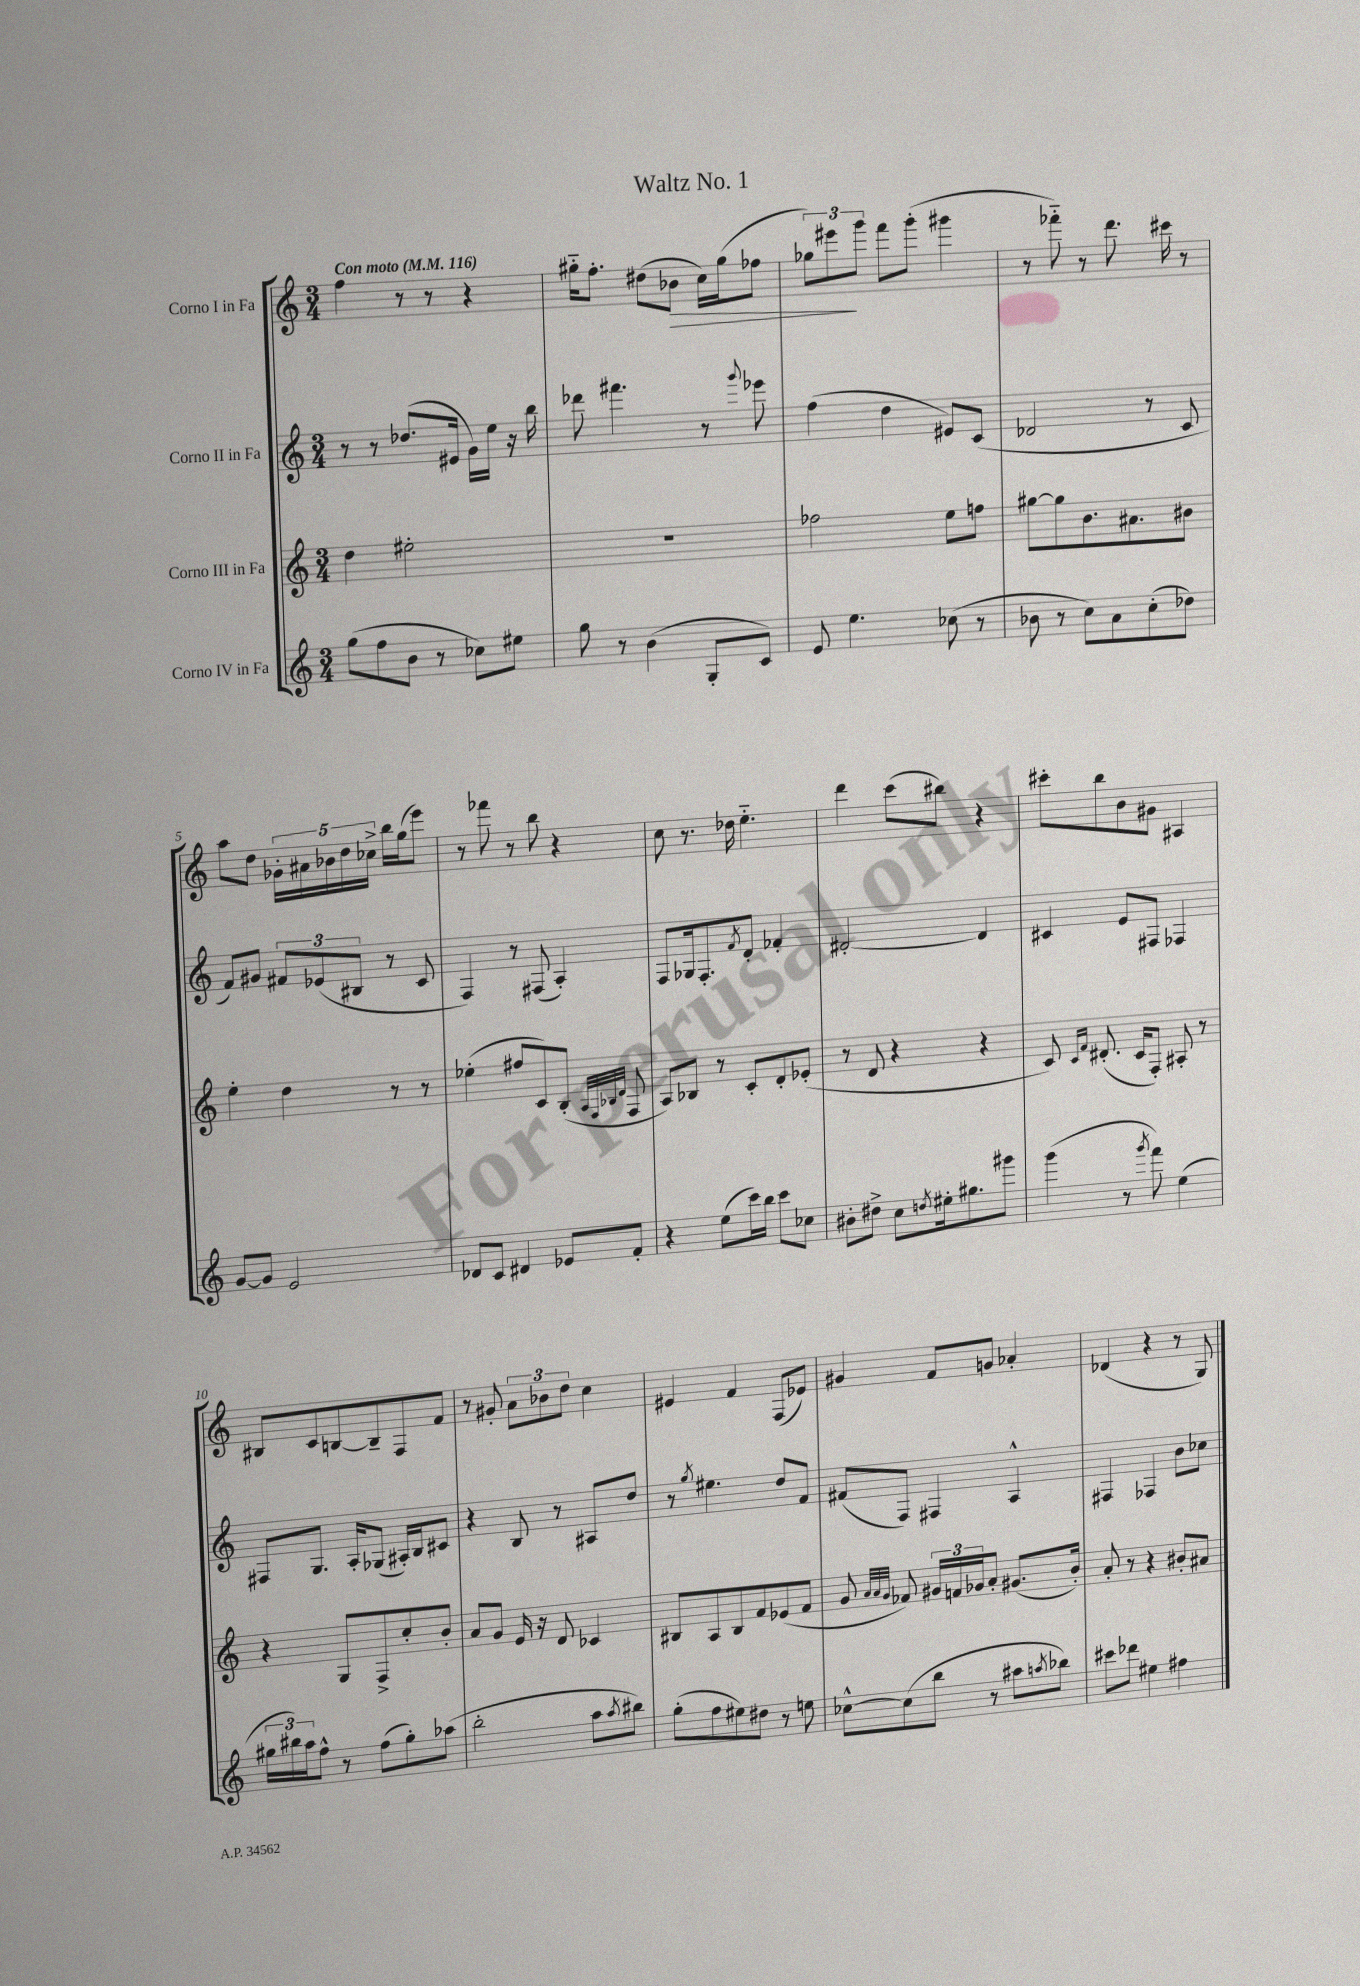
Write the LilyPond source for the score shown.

\header { title = "Waltz No. 1" }
<<
\new StaffGroup <<
\new Staff = "s0" \with { instrumentName = "Corno I in Fa" } {
    \clef treble \key c \major \numericTimeSignature \time 3/4 \tempo "Con moto" 4 = 116
    f''4 r8 r8 r4 |
    gis''16-_ f''8.-. dis''8( bes'8\> c''16) gis''16( fes''8 |
    \tuplet 3/2 { ges''8) eis'''8\! g'''8 } f'''8 g'''8-.( gis'''4 |
    r8 fes'''8-_) r8 d'''8. cis'''16 r8 |
    a''8 d''8 \tuplet 5/4 { ges'16-. ais'16 bes'16 d''16 ces''16-> } b''16 g''16( e'''8) |
    r8 fes'''8 r8 b''8 r4 |
    c''8 r8. des''16 e''4.-_ |
    d'''4 c'''8( bis''8) r4 |
    cis'''8-. b''8 b'8 gis'8 ais4 |
    bis8 c'8 b8~ b8-- f8 f'8 |
    r8 gis'8-. \tuplet 3/2 { a'8 bes'8 d''8 } c''4 |
    eis'4 f'4 f8( ees'8) |
    gis'4 f'8 g'8 aes'4-. |
    des'4( r4 r8 g8) \bar "|." |
}
\new Staff = "s1" \with { instrumentName = "Corno II in Fa" } {
    \clef treble \key c \major \numericTimeSignature \time 3/4
    r8 r8 des''8.( eis'16 g'16) e''16 r16 b''16 |
    des'''8 fis'''4. r8 \appoggiatura { g'''8 } ees'''8 |
    f''4( d''4 eis'8) c'8( |
    des'2 r8 c'8 |
    f'8) gis'8 \tuplet 3/2 { fis'8 ees'8( bis8 } r8 c'8 |
    f4) r8 fis8( a4-.) |
    f8 ges16 f8.-. \acciaccatura { f'8 } d'8-. fes'4-. |
    dis'2~-. dis'4 |
    cis'4 e'8 fis8 fes4 |
    fis8 g8. a16-. ges8( ais16-.) b16 cis'8 |
    r4 b8 r8 ais8 d''8 |
    r8 \acciaccatura { g''8 } eis''4. d''8 f'8 |
    fis'8( f8) fis4 a4-^ |
    fis4 fes4 b'8 ces''8 \bar "|." |
}
\new Staff = "s2" \with { instrumentName = "Corno III in Fa" } {
    \clef treble \key c \major \numericTimeSignature \time 3/4
    d''4 eis''2-. |
    R2. |
    fes''2 e''8 f''8 |
    gis''8~ gis''8 b'8. ais'8. bis'8 |
    e''4-. d''4 r8 r8 |
    ees''4-.( fis''8 c'8) b8-.( \grace { a32 f32 bes32 d'32 } f8 |
    a8) bes8 r8 c'8-. d'8-. ees'8-.( |
    r8 d'8 r4 r4 |
    c'8) \grace { c'16 f'16 } dis'8.-.( c'16 f8-.) ais8-. r8 |
    r4 g8 f8-> c''8-. b'8-. |
    a'8 g'8 e'16 r16 d'8 ces'4 |
    bis8 a8 bis8 f'8 ees'8( f'8 |
    g'8 \grace { a'32 a'32 g'32 } fes'8) \tuplet 3/2 { gis'16 f'16 ges'16 } a'8-. gis'8.( b'16-.) |
    a'8-. r8 r4 bis'8-. ais'8 \bar "|." |
}
\new Staff = "s3" \with { instrumentName = "Corno IV in Fa" } {
    \clef treble \key c \major \numericTimeSignature \time 3/4
    g''8( f''8 b'8 r8 ces''8) eis''8 |
    g''8 r8 b'4( g8-. c'8) |
    e'8 e''4. ces''8( r8 |
    bes'8 r8 c''8) a'8 c''8-.( des''8) |
    g'8~ g'8 e'2 |
    des'8 c'8 dis'4 ees'8 f'8-. |
    r4 e''8( c'''16) b''16 c'''8 ces''8 |
    bis'8-. dis''8-> c''8 \acciaccatura { d''8 } eis''16-. gis''8. gis'''8 |
    g'''4( r8 \acciaccatura { g'''8 } f'''8) e''4( |
    \tuplet 3/2 { gis''16 bis''16) a''16 } f''8-^ r8 f''8( gis''8-.) aes''8( |
    b''2-. a''8 \acciaccatura { a''8 } bis''8) |
    g''8-.( f''8 eis''8) dis''8 r8 e''8 |
    ces''8~-^ ces''8( b''8 r8 ais''8 \acciaccatura { a''8 } bes''8) |
    cis'''8 des'''8 eis''4 fis''4 \bar "|." |
}
>>
>>
